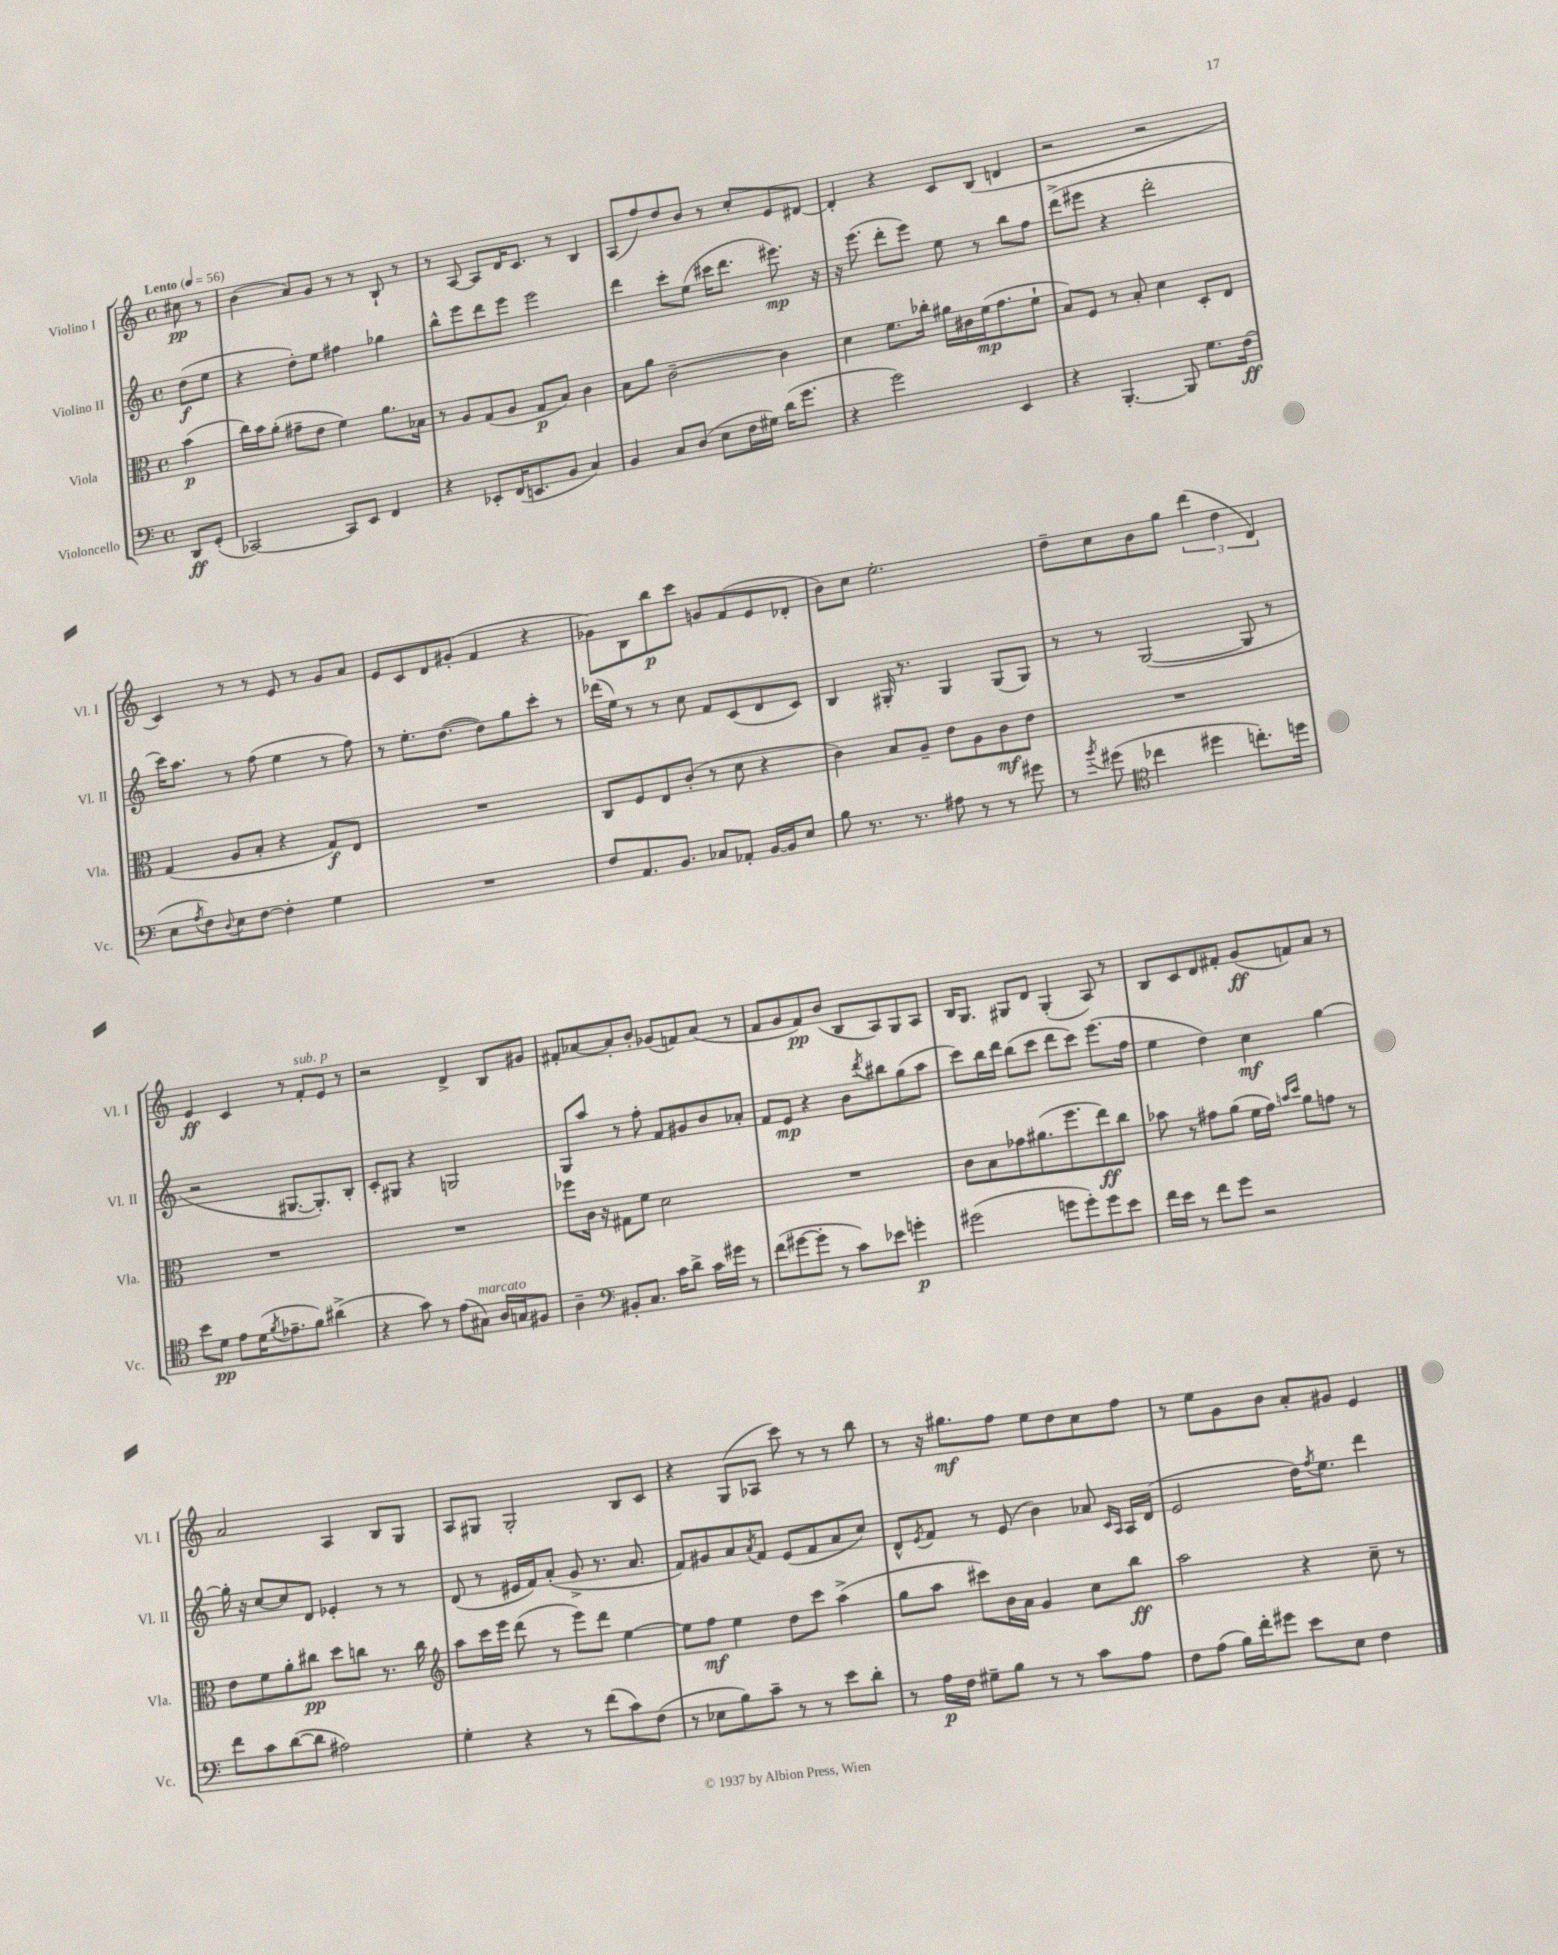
<<
\new StaffGroup <<
\new Staff = "s0" \with { instrumentName = "Violino I" shortInstrumentName = "Vl. I" } {
    \clef treble \key c \major \defaultTimeSignature \time 4/4 \partial 4 \tempo "Lento" 4 = 56
    cis''8\pp r8 |
    b'4( a'8) g'8 r8 r8 b8-! r8 |
    r8 a8~ a8 d'16 c'8. r8 b4 |
    a8( f''8) d''8 b'8 r8 c''8-. e'8 dis'8~ |
    dis'4-. r4 c'8 b8( d'4 |
    r2 r2 |
    c'4) r8 r8 e'8 r8 g'8 a'8 |
    e'8 c'8 d'8 gis'8-.( f'4 r4 |
    ges'8) b8 b''8\p c'''8 g'8 f'8( e'8 des'8-. |
    b'8) c''8 e''2.-. |
    d''8-- c''8 b'8 g''8 \tuplet 3/2 { d'''4( d''4 d'4) } |
    e'4\ff c'4 r8 f'8-.^\markup { \italic "sub. p" } e'8 r8 |
    r2 d'4-> b8 gis'8 |
    fis'8-. aes'8~ aes'8-. b'8-. ges'8( f'8) aes'8( r8 |
    f'8 g'8 f'8\pp) b'8( b8 a8) g8 a8 |
    b16 g8. gis8 d'8 gis4-.( a8) r8 |
    b8 c'8 d'8 fis'8-. g'8\ff( f'8) a'8 r8 |
    a'2 a4 b8 g8 |
    a8 gis8 gis2-. b8 c'8 |
    r4 g8( aes8 c'''8) r8 r8 b''8 |
    r8 r16 gis''8.\mf f''8 e''8 d''8 c''8 f''8 |
    r8 e''8 g'8 b'8 a'8-. gis'8 e'4 \bar "|." |
}
\new Staff = "s1" \with { instrumentName = "Violino II" shortInstrumentName = "Vl. II" } {
    \clef treble \key c \major \defaultTimeSignature \time 4/4 \partial 4
    d''8\f( e''8 |
    r4 d''8-.) e''8 fis''4 ges''4 |
    b''8-^ e'''8 d'''8 e'''8 e'''2 |
    d'''4 c'''8-. e''8( cis'''16 d'''8. eis'''8.\mp) r16 |
    r16 e'''8.( d'''8-. e'''8) e''8 r8 b''8 f''8 |
    d'''8->( eis'''8 r4 d'''2-. |
    c'''16) a''8. r8 f''8( e''4 r8 f''8) |
    r8 e''8.-. d''8.~( d''8) g''8 c'''8-. r8 |
    des'''16( e''16) r8 r8 c''8 f'8 c'8( d'8 c'8) |
    b4 gis16-. r8. gis4 gis8( gis8) |
    r8 r8 g2~( g8 r8 |
    r2 gis8.~ gis8.-.) b8-. |
    c'8-. gis8 r4 g2 |
    g8 a''8 r8 f''8-. f'8 gis'8 b'8 aes'8-. |
    f'8 e'8\mp r4 b'8 \acciaccatura { d'''8 } bis''8 g''8( a''8 |
    c'''8) b''16 d'''16 b''8( c'''8 d'''8 c'''8) e'''8.( f''16 |
    e''4 d''4) c''4\mf g''4~ |
    g''16-. r16 c''8~ c''8 d'8 ees'4-. r8 r8 |
    d'8( r8 eis'16 f'16) a'8-.( g'8-> r8. a'8. |
    f'8) gis'8 a'8 \acciaccatura { a'8 } f'8 e'8( f'8 a'8 c''8) |
    d'8-^ \acciaccatura { e'8 } f'8 r8 e'8( b'4) aes'8 \grace { c'16 a16 } a16 d'16( |
    e'2 d''16) \acciaccatura { f''8 } e''8. d'''4 \bar "|." |
}
\new Staff = "s2" \with { instrumentName = "Viola" shortInstrumentName = "Vla." } {
    \clef alto \key c \major \defaultTimeSignature \time 4/4 \partial 4
    b'4\p( |
    c''16) b'16 a'8-.( gis'8-- e'8 f'4) a'8. bes16 |
    r8 a8 g8( a8 g8\p b8) c'4 |
    b8 a'8 c'2~-- c'4 |
    d'4 f'8. ces''16-. ais'16 cis'16 f'16\mp( g'8. f'8-! |
    b8) f8 r8 b8-. d'4 d8-. e8 |
    g4( a8 b8-. r4 g8\f) e8 |
    R1 |
    c8 f8 e8 c'8-.( r8 d'8 r4 |
    c'4) b8 a8-- e'8 a8 c'8\mf e'8 |
    R1 |
    R1 |
    R1 |
    fes''8 c'16 r16 gis8 f'8 d'2 |
    R1 |
    c'8 b8 ges'8 ais'8.( f''8. e''8\ff) c''8 |
    bes'8 r8 gis'8 a'8( f'16 gis'16) \grace { b'16 d''16 } a'8 g'8 r8 |
    e'8 f'8 a'8-. cis''8\pp d''8 c''8 r8. c''16 |
    \clef treble a''8 c'''16 e'''16 d'''8( r8 e'''8) d'''8 e''4~ |
    e''8 f''8\mf e''4 d''8 c'''8 a''4->( |
    g''8 a''8 cis'''8) b'16 a'16 g'4 c''8 b''8\ff |
    a''2 r4 c''8-- r8 \bar "|." |
}
\new Staff = "s3" \with { instrumentName = "Violoncello" shortInstrumentName = "Vc." } {
    \clef bass \key c \major \defaultTimeSignature \time 4/4 \partial 4
    d,8\ff g,8-.( |
    ces,2~) ces,8 e,8 f,4 |
    r4 ees,8-. f,16( e,8. b,8 c4) |
    b,4 c8 d8( e8 f16 gis16) d'16( g'8. |
    r4 g'2) e,4 |
    r4 b,,4.~-. b,,8 g8. f16\ff( |
    e8 \acciaccatura { a8 } f8) \appoggiatura { d8 } e8 f8~ f4-. g4 |
    R1 |
    f8 a,8. b,8. ces8 aes,8-. b,16~ b,16 e8 |
    b8 r8. r8. ais8 r8 r8 gis'8 |
    r8 \acciaccatura { b'8 } gis'8( \clef tenor ces''4 dis''4 c''8.-.) d''16 |
    b'8 d'8\pp e'8 d'16( \acciaccatura { f'8 } ees'8.-- f'8) ais'4->( |
    r4 g'8) r8 e'8( gis8^\markup { \italic "marcato" }) a16 g16 fis8 |
    a4-- \clef bass bis,8-. c8. c'16 d'8-> c'16 gis'16 r8 |
    f'8( gis'8~ gis'8-. r8 c'8) ees'8 g'4-.\p |
    gis'2( g'8 g'8-.) g'8 e'8 |
    f'16 e'16 r8 f'8 g'8 r2 |
    f'8 c'8 d'8~( d'8 ais2) |
    g4-. r4 r8 f'8( c'8) f8( |
    r8 ees8 b8) c'8-- r8 r8 e'8 d'8-. |
    r8 a16\p f16 gis8-- b8 r8 r8 c'8 a8 |
    f8 a8( b16) f'16-. gis'8 e'8 e8 f4 \bar "|." |
}
>>
>>
\layout { \context { \Score \remove "Bar_number_engraver" } }
